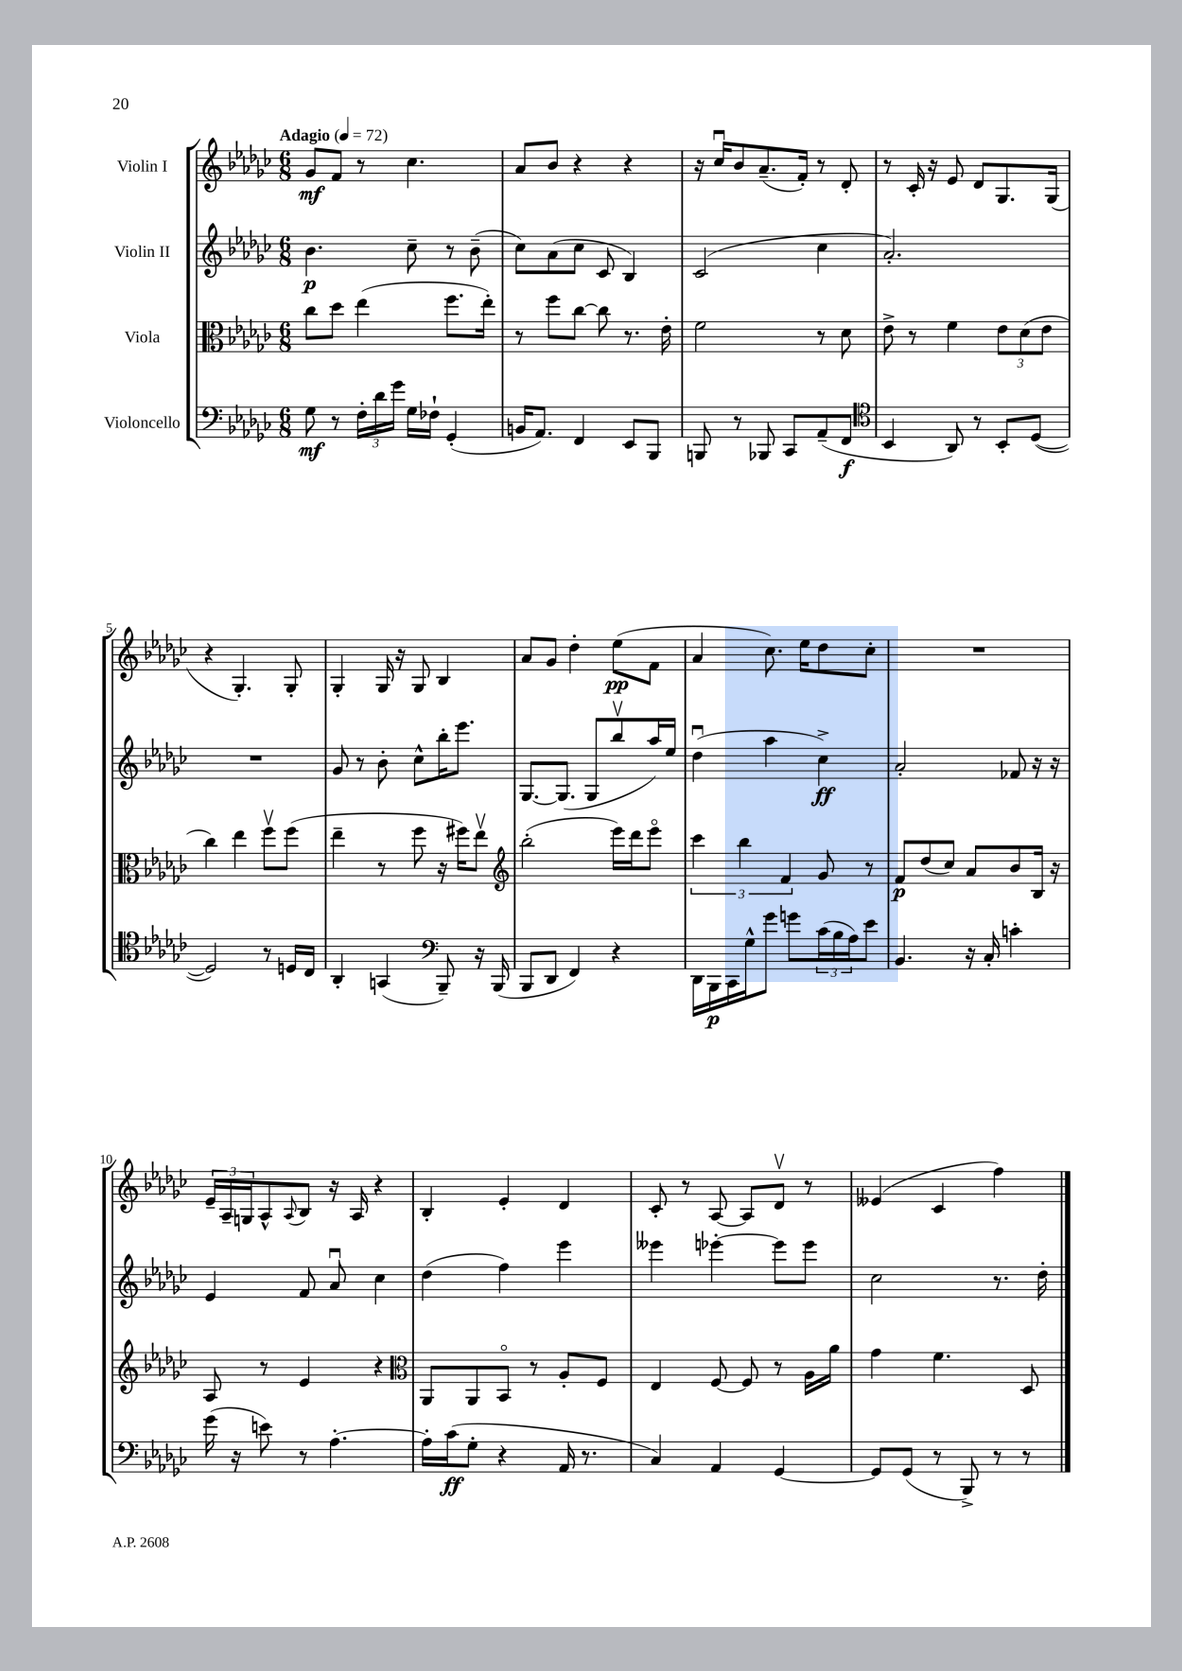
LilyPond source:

<<
\new StaffGroup <<
\new Staff = "s0" \with { instrumentName = "Violin I" } {
    \clef treble \key ges \major \numericTimeSignature \time 6/8 \tempo "Adagio" 4 = 72
    ges'8\mf f'8 r8 ces''4. |
    aes'8 bes'8 r4 r4 |
    r16 ces''16\downbow bes'8 aes'8.--( f'16-.) r8 des'8-. |
    r8 ces'16-. r16 ees'8 des'8 ges8. ges16( |
    r4 ges4.-.) ges8-. |
    ges4-. ges16 r16 ges8 bes4 |
    aes'8 ges'8 des''4-. ees''8\pp( f'8 |
    aes'4 ces''8.) ees''16 des''8 ces''8-. |
    R2. |
    \tuplet 3/2 { ees'16-- aes16-- g16 } aes8-^ \appoggiatura { aes8 } bes8 r16 aes16 r4 |
    bes4-. ees'4-. des'4 |
    ces'8-. r8 aes8~ aes8 des'8\upbow r8 |
    eeses'4( ces'4 f''4) \bar "|." |
}
\new Staff = "s1" \with { instrumentName = "Violin II" } {
    \clef treble \key ges \major \numericTimeSignature \time 6/8
    bes'4.\p ces''8-- r8 bes'8--( |
    ces''8) aes'8( ces''8 ces'8 bes4) |
    ces'2( ces''4 |
    aes'2.-.) |
    R2. |
    ges'8 r8 bes'8-. ces''8-^ bes''16-. ees'''8. |
    ges8.~ ges8.( ges8 bes''8\upbow aes''16) ees''16 |
    des''4\downbow( aes''4 ces''4->\ff) |
    aes'2-. fes'8 r16 r16 |
    ees'4 f'8 aes'8\downbow ces''4 |
    des''4( f''4) ees'''4 |
    eeses'''4 ees'''4~-. ees'''8 ees'''8 |
    ces''2 r8. des''16-. \bar "|." |
}
\new Staff = "s2" \with { instrumentName = "Viola" } {
    \clef alto \key ges \major \numericTimeSignature \time 6/8
    ces''8 des''8 ees''4( f''8. ees''16-.) |
    r8 f''8 ces''8~ ces''8 r8. ees'16-. |
    f'2 r8 des'8 |
    ees'8-> r8 f'4 \tuplet 3/2 { ees'8 des'8( ees'8 } |
    ces''4) ees''4 f''8\upbow f''8( |
    ees''4-- r8 f''8 r16 fis''16) ees''8\upbow |
    \clef treble bes''2-.( ees'''16) des'''16 ees'''8\flageolet |
    \tuplet 3/2 { ces'''4 bes''4 f'4 } ges'8 r8 |
    f'8\p des''8( ces''8) aes'8 bes'8 bes16 r16 |
    aes8 r8 ees'4 r4 |
    \clef alto aes,8 aes,8 bes,8\flageolet r8 aes8-. f8 |
    ees4 f8~ f8 r8 aes16 aes'16 |
    ges'4 f'4. des8 \bar "|." |
}
\new Staff = "s3" \with { instrumentName = "Violoncello" } {
    \clef bass \key ges \major \numericTimeSignature \time 6/8
    ges8\mf r8 \tuplet 3/2 { f16-. des'16 ges'16 } ges16 fes16-! ges,4-.( |
    b,16 aes,8.) f,4 ees,8 bes,,8 |
    b,,8 r8 bes,,8 ces,8 aes,8--( f,8\f |
    \clef tenor bes,4 aes,8) r8 bes,8-. des8~( |
    des2) r8 d16 ces16 |
    aes,4-. g,4( \clef bass bes,,8--) r16 bes,,16( |
    bes,,8 des,8 f,4) r4 |
    des,16 bes,,16\p ces,16 ges16-^ ges'8 g'8 \tuplet 3/2 { ces'16( bes16 aes16) } ees'8 |
    bes,4. r16 ces16-. c'4-. |
    ges'16( r16 e'8) r8 aes4.~-. |
    aes16-. ces'16\ff( ges8-. r4 aes,16 r8. |
    ces4) aes,4 ges,4~ |
    ges,8 ges,8( r8 bes,,8->) r8 r8 \bar "|." |
}
>>
>>
